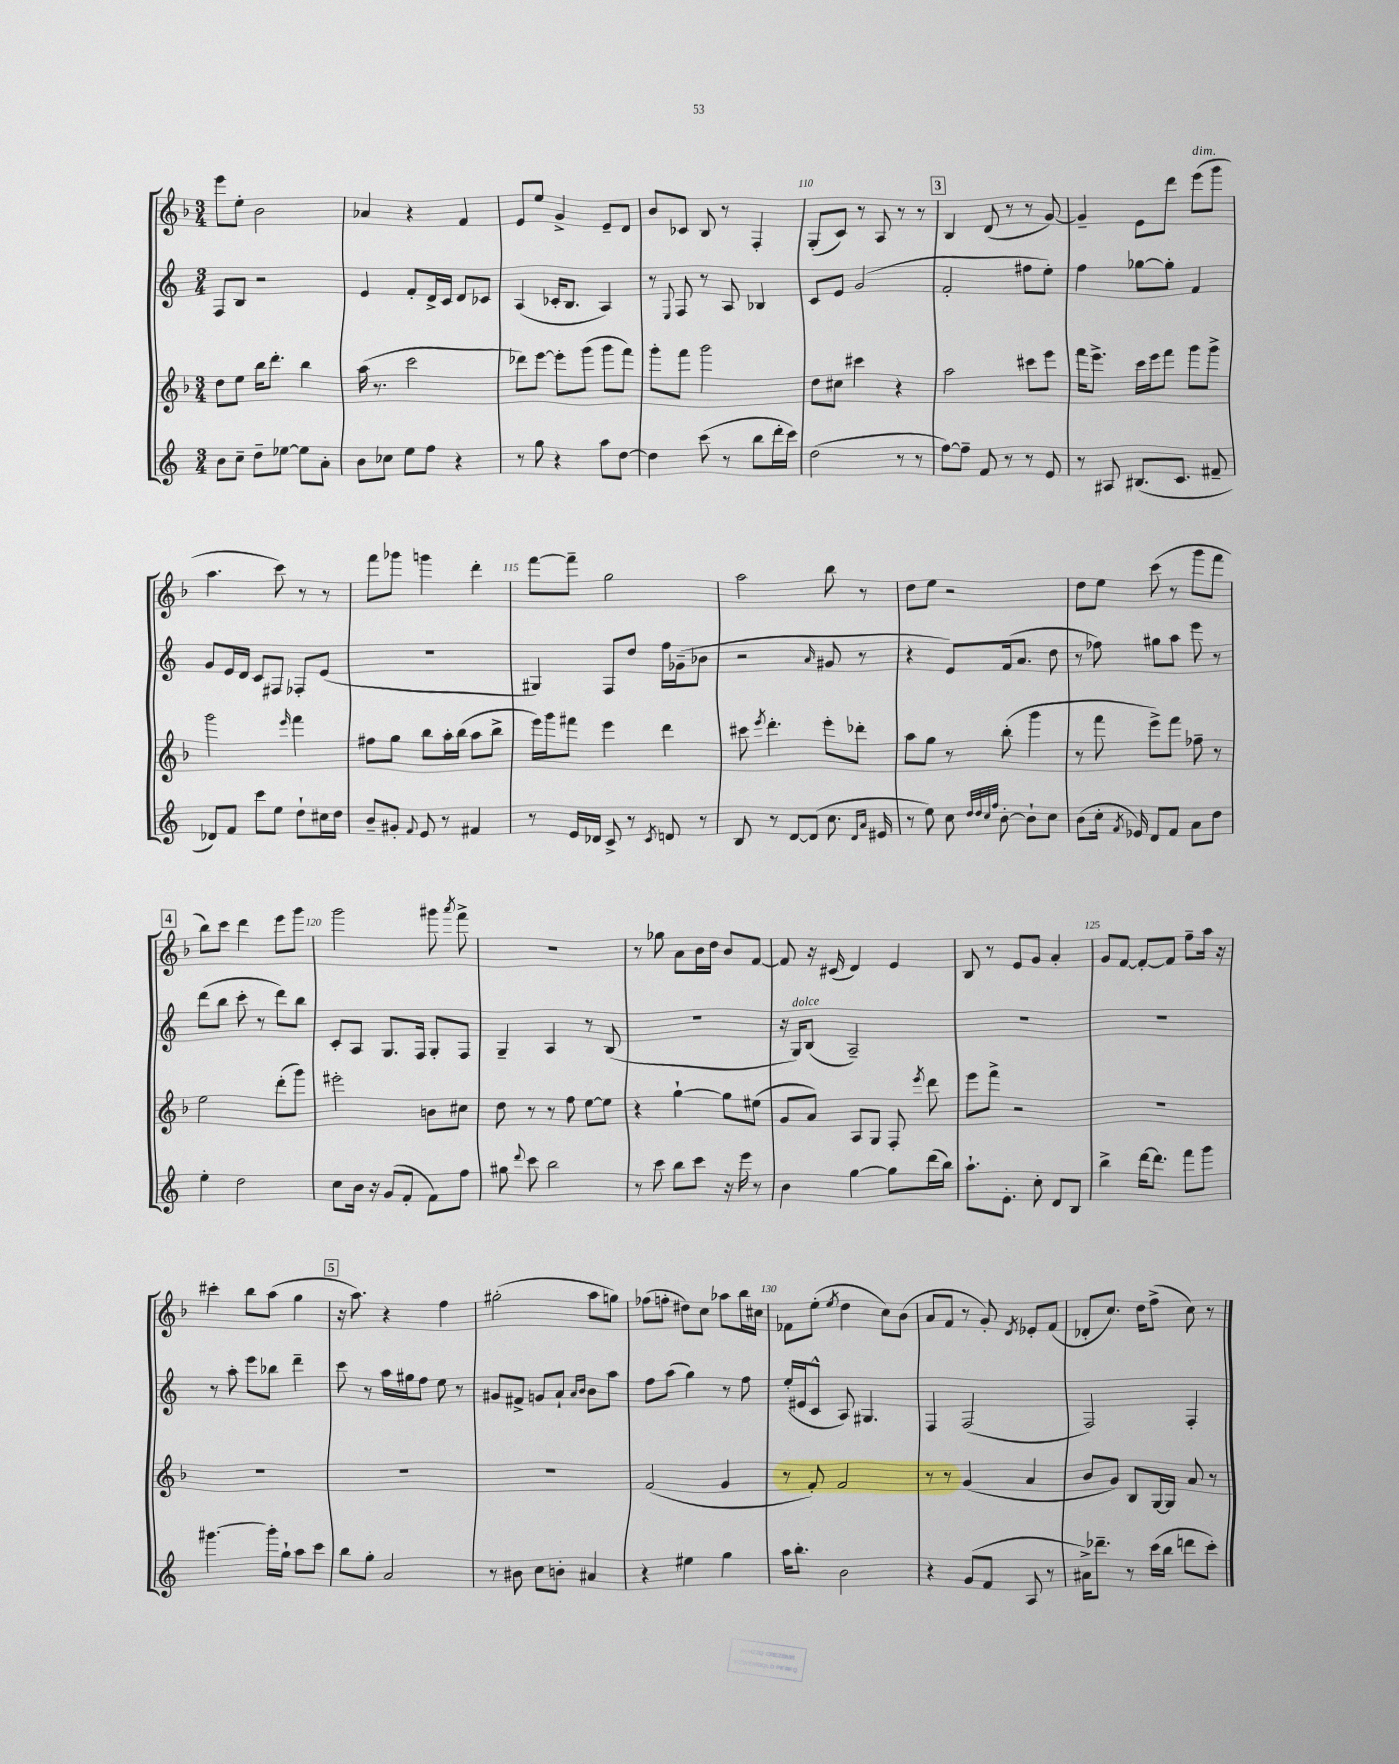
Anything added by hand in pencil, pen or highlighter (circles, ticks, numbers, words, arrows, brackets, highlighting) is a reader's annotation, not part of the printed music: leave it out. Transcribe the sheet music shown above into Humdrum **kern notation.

**kern	**kern	**kern	**kern
*staff4	*staff3	*staff2	*staff1
*clefG2	*clefG2	*clefG2	*clefG2
*k[]	*k[b-]	*k[]	*k[b-]
*M3/4	*M3/4	*M3/4	*M3/4
8b	8dd	8F	8eee
8cc~	8ee	8B	8ee'
8dd~	16bb-	2r	2b-
.	8.ddd'	.	.
[8ee-	.	.	.
8ee-]	4bb-	.	.
8a'	.	.	.
=	=	=	=
8b	(16aa	4e	4a-
.	8.r	.	.
8cc-	.	.	.
8ee	2ccc	8f'	4r
8ff	.	16d^	.
.	.	16c	.
4r	.	8d	4f
.	.	8c-	.
=	=	=	=
8r	8ddd-)	(4A	8e
8gg	[8eee	.	8ee
4r	8eee']	16c-'	4g^
.	.	8.B	.
.	(8ggg	.	.
8aa	8ggg	4A)	8e~
[8dd	8fff)	.	8d
=	=	=	=
4dd]	8ggg'	8r	8b-
.	.	8qqE	.
.	8fff	8F	8c-
(8ccc	2ggg	8r	8B-
8r	.	8A	8r
8bb	.	4B-	4F'
16ddd'	.	.	.
16ccc)	.	.	.
=	=	=	=
(2dd	8dd	8c	(8G'
.	8cc#	8e	8c)
.	4ccc#	(2g	8r
.	.	.	8A
8r	4r	.	8r
8r	.	.	8r
=	=	=	=
[8ff)	2aa	2f'	4B-
8ff~]	.	.	.
8f	.	.	(8d
8r	.	.	8r
8r	8ccc#	8ff#	8r
8e	8eee	8ee')	[8g)
=	=	=	=
8r	16fff	4ff	4g~]
.	8.eee^	.	.
8A#	.	.	.
(8.B#	16ccc	[8gg-	8e
.	16eee	.	.
.	8fff	8gg-']	8ddd
8.c	.	.	.
.	8ggg	4f	(8eee
8f#~	8ggg^	.	8ggg
=	=	=	=
8d-)	2ggg	8g	4.aa
8f	.	16e	.
.	.	16d	.
8ccc	.	8c	.
8ee	.	8F#	8ccc)
.	16qqeee	.	.
8dd`	4fff	8F-'	8r
16cc#	.	(8e	8r
16dd	.	.	.
=	=	=	=
8b~	8ff#	2.r	8fff
8g#'	8gg	.	8ggg-
8qqf	.	.	.
8e	8bb-	.	4ggg
8r	16aa'	.	.
.	(16bb-	.	.
4f#	8aa	.	4ddd'
.	8bb-^	.	.
=	=	=	=
8r	16eee)	4G#)	[8fff
.	16ggg	.	.
16e	8fff#	.	8fff~]
16d-	.	.	.
8c^	4eee	8F	2gg
8r	.	8dd	.
8qc	.	.	.
8d	4ddd	16ff	.
.	.	(16g-~	.
8r	.	8b-	.
=	=	=	=
8B	8ccc#	2r	2aa
.	8qeee	.	.
8r	4.ddd'	.	.
[8d	.	.	.
(8d]	.	.	.
.	.	16qqa	.
8.cc	8eee'	8g#	8bb-
.	8ddd-'	8r	8r
16qqd	.	.	.
16qqa	.	.	.
16e#	.	.	.
=	=	=	=
8r	8aa	4r	8dd
8ee)	8gg	.	8ee
8cc	8r	8e)	2r
32qqdd	.	.	.
32qqdd	.	.	.
32qqcc	.	.	.
32qqff	.	.	.
[8b'	(8bb-'	(16f	.
.	.	8.a	.
8b`]	4ggg	.	.
8cc	.	8dd	.
=	=	=	=
(8b	8r	8r	8dd
16cc'	8fff	8ff-)	8ee
8qf	.	.	.
16e-)	.	.	.
8d	8eee^)	8gg#	(8ccc
8f	8fff	8aa	8r
8a	8ff-~	8eee	8ggg
8dd	8r	8r	8fff
=	=	=	=
4ee'	2ee	(8ddd	8bb-)
.	.	8bb	8ccc
2dd	.	8ccc'	4ddd
.	.	8r	.
.	(8ddd'	8ddd)	8eee
.	8ggg)	8bb	8ggg
=	=	=	=
8cc	2eee#'	8c'	2ggg
16b	.	8A	.
16r	.	.	.
(8g	.	8.G	.
8f'	.	.	.
.	.	16F	.
8f)	8b	8G'	8ggg#
.	.	.	8qaaa
8ff	8cc#	8F	8fff^
=	=	=	=
8gg#	8dd	4G~	2.r
8qqddd	.	.	.
8ccc	8r	.	.
2bb	8r	4A	.
.	8ff	.	.
.	[8ee	8r	.
.	8ee]	(8B	.
=	=	=	=
8r	4r	2.r	8r
8ccc	.	.	8gg-
8bb	[4gg`	.	8a
8ccc	.	.	16b-
.	.	.	16dd
16r	8gg]	.	8b-
16eee	.	.	.
8r	(8ee#	.	[8f
=	=	=	=
4b	8g	16r	8f]
.	.	16G)	.
.	8a)	(8B	16r
.	.	.	(16c#
[4gg	8A	2A~)	4d)
.	8G	.	.
8gg]	8F'	.	4e
.	8qeee	.	.
(16ddd	8ddd	.	.
16bb)	.	.	.
=	=	=	=
8.aa`	8eee	2.r	8B-
.	8fff^	.	8r
8.e'	.	.	.
.	2r	.	8e
8cc'	.	.	8g
8d	.	.	4a'
8B	.	.	.
=	=	=	=
4bb^	2.r	2.r	8g
.	.	.	[8f
[16ddd	.	.	8f'_
8.ddd]	.	.	.
.	.	.	8f]
8fff	.	.	8ff~
8ggg	.	.	16aa
.	.	.	16r
=	=	=	=
[4.ggg#	2.r	8r	4ccc#'
.	.	8aa'	.
.	.	8eee	8bb-
16ggg#']	.	8bb-	(8aa
16gg`	.	.	.
8aa	.	4ddd~	4gg
8ccc	.	.	.
=	=	=	=
8bb	2.r	8ccc	16r
.	.	.	8.aa)
8gg'	.	8r	.
2a	.	16aa	4r
.	.	16gg#	.
.	.	8ff	.
.	.	8ee	4ff
.	.	8r	.
=	=	=	=
8r	2.r	8g#	(2gg#'
8b#	.	8f#^	.
8cc	.	8g	.
8b'	.	8a`	.
.	.	16qqa	.
.	.	16qqb	.
4a#	.	8b	8aa
.	.	8aa	8gg)
=	=	=	=
4r	(2f	8ff	(8ff-
.	.	(8aa	8ff'
4ee#	.	4gg)	8dd#)
.	.	.	8cc
4gg	4g	8r	8aa-
.	.	8ff	16bb-
.	.	.	16cc#
=	=	=	=
16aa	8r	(16ee'	8f-
8.bb'	.	16e#	.
.	8f')	8c^^	(8ee'
.	.	.	8qee
2b	2f	8A)	4dd
.	.	4.G#	.
.	.	.	8cc)
.	.	.	(8b-
=	=	=	=
4r	8r	4F	8a
.	8r	.	8f
(8g	(4g	(2F	8r
8f	.	.	8g')
.	.	.	8qd
8A	4a	.	8e-'
8r	.	.	(8f
=	=	=	=
16a#^)	8b-	2F)	8d-'
8.ddd-~	.	.	.
.	8g)	.	8.cc)
8r	8B-	.	.
.	.	.	16dd
(16ccc	[16G	.	(8ff^
16bb	16G]	.	.
8ddd	8a	4F'	8cc)
8ccc')	8r	.	8r
==	==	==	==
*-	*-	*-	*-
